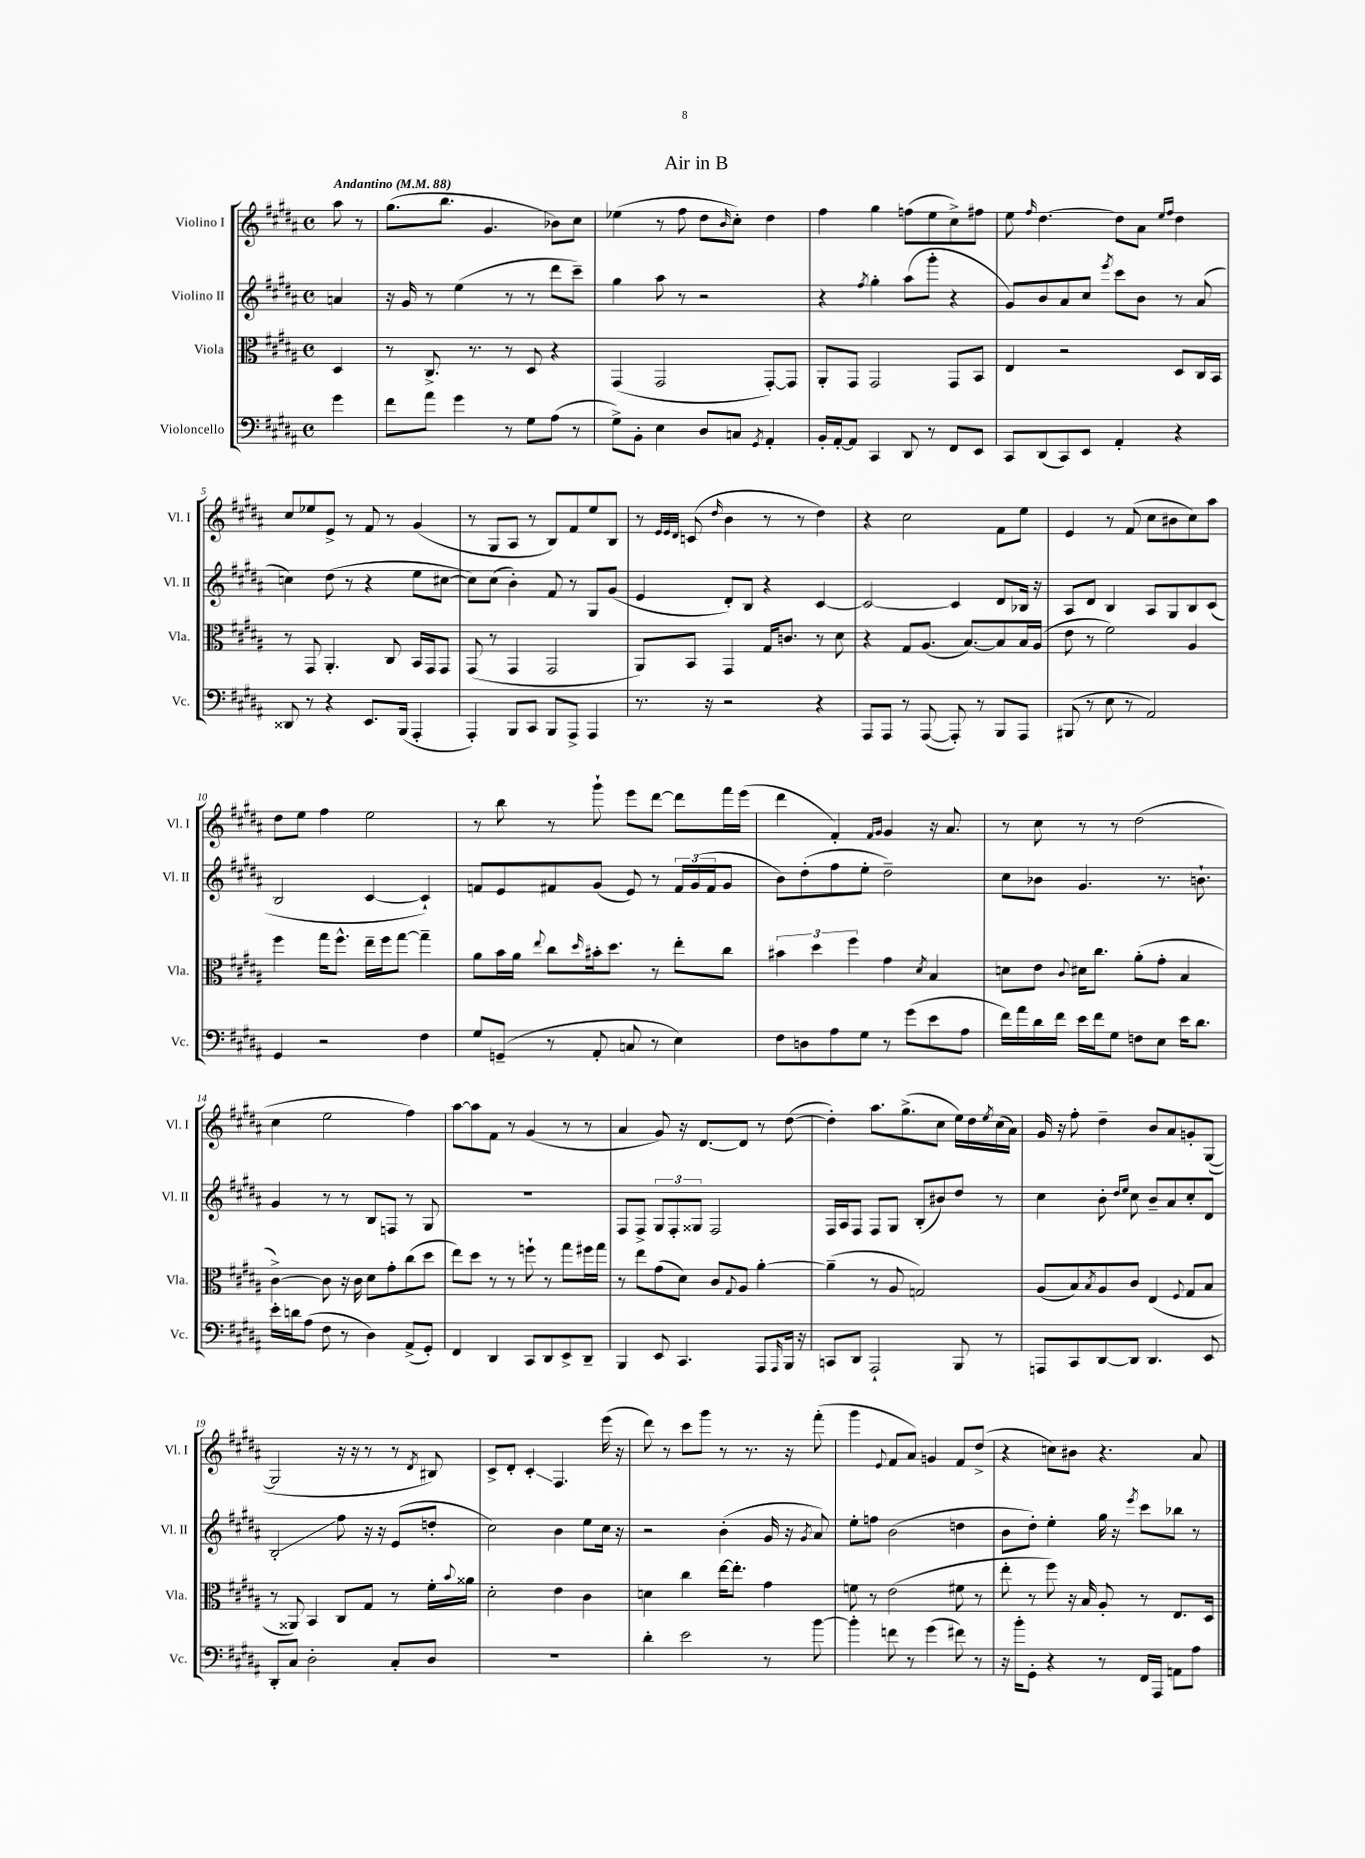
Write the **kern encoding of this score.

**kern	**kern	**kern	**kern
*staff4	*staff3	*staff2	*staff1
*clefF4	*clefC3	*clefG2	*clefG2
*k[f#c#g#d#a#]	*k[f#c#g#d#a#]	*k[f#c#g#d#a#]	*k[f#c#g#d#a#]
*M4/4	*M4/4	*M4/4	*M4/4
*met(c)	*met(c)	*met(c)	*met(c)
*MM88	*MM88	*MM88	*MM88
4g#	4D#	4a	8aa#
.	.	.	8r
=	=	=	=
8f#	8r	16r	(8.gg#
.	.	16g#	.
8a#	8.C#^	8r	.
.	.	.	8.bb
4g#	.	(4ee	.
.	8.r	.	.
.	.	.	4.g#
8r	8r	8r	.
8G#	8D#	8r	.
(8A#	4r	8ddd#	8b-)
8r	.	8ccc#~)	8cc#
=	=	=	=
8G#^)	(4GG#	4gg#	(4ee-
8BB'	.	.	.
4E	2GG#	8aa#	8r
.	.	8r	8ff#
8D#	.	2r	8dd#
.	.	.	16qqb
8C	.	.	8cc#')
8qGG#	.	.	.
4AA#'	[8GG#')	.	4dd#
.	8GG#]	.	.
=	=	=	=
16BB'	8AA#'	4r	4ff#
[16AA#'	.	.	.
8AA#]	8GG#	.	.
.	.	8qff#	.
4CC#	2GG#	4gg#'	4gg#
8DD#	.	(8aa#	(8ff
8r	.	8ggg#'	8ee
8FF#	8GG#	4r	8cc#^)
8EE	8BB	.	8ff#
=	=	=	=
8CC#	4E	8g#)	8ee
.	.	.	16qqff#
(8DD#	.	8b	[4.dd#
8CC#)	2r	8a#	.
8EE	.	8cc#	.
.	.	8qeee	.
4AA#'	.	8ccc#	8dd#]
.	.	8b	8a#
.	.	.	16qqee
.	.	.	16qqff#
4r	8D#	8r	4dd#
.	16C#	(8a#	.
.	16BB	.	.
=	=	=	=
8DD##	8r	4cc)	8cc#
8r	8GG#	.	8ee-
4r	4.AA#'	(8dd#	8e^
.	.	8r	8r
8.EE	.	4r	8f#
.	8C#	.	8r
(16BBB	.	.	.
4AAA#'	16BB	8ee	(4g#
.	16GG#	.	.
.	8GG#	[8cc#	.
=	=	=	=
4AAA#')	(8GG#	8cc#])	8r
.	8r	(8cc#	8G#
8BBB	4GG#	4b')	8A#
8CC#	.	.	8r
8BBB	2GG#	8f#	8B)
8AAA#^	.	8r	8f#
4AAA#	.	8G#	8ee
.	.	(8g#	8B
=	=	=	=
8.r	8AA#)	4e	8r
.	.	.	32qqe
.	.	.	32qqe
.	.	.	32qqd#
.	8BB	.	(8c
16r	.	.	.
.	.	.	16qqdd#
2r	4GG#	8d#')	4b
.	.	8B	.
.	16G#	4r	8r
.	8.c	.	.
.	.	.	8r
4r	8r	[4c#	4dd#)
.	8d#	.	.
=	=	=	=
8AAA#	4r	2c#_	4r
8AAA#	.	.	.
8r	8G#	.	2cc#
([8AAA#	(8.A#	.	.
8AAA#'])	.	4c#]	.
.	[8.B)	.	.
8r	.	.	.
8BBB	8B]	8d#	8f#
8AAA#	16B	16B-	8ee
.	(16A#	16r	.
=	=	=	=
(8BBB#	8e	8A#	4e
8r	8r	8d#	.
8E	2f#)	4B	8r
8r	.	.	(8f#
2AA#)	.	8A#	8cc#
.	.	8G#	8b#
.	4A#	8B	8cc#)
.	.	(8c#	8aa#
=	=	=	=
4GG#	4ff#	2B	8dd#
.	.	.	8ee
2r	16gg#	.	4ff#
.	8.ff#^^	.	.
.	16ee~	[4c#	2ee
.	16ff#	.	.
.	[8gg#	.	.
4F#	4gg#~]	4c#`])	.
=	=	=	=
8G#	8a#	8f	8r
(8GG~	16b	8e	8bb
.	16a#	.	.
.	8qqee	.	.
8r	8cc#	8f#	8r
.	16qqdd#	.	.
8AA#'	16b#'	(8g#	8ggg#`
.	8.dd#	.	.
8C	.	8e)	8eee
8r	8r	8r	[8ddd#
4E)	8ee'	24f#	8ddd#]
.	.	(24g#	.
.	.	24f#	.
.	8cc#	8g#	16fff#
.	.	.	(16eee
=	=	=	=
8F#	6b#	8b)	4ddd#
8D	.	(8dd#'	.
.	6dd#	.	.
8A#	.	8ff#	4f#')
.	6ff#	.	.
8G#	.	8ee'	.
.	.	.	16qqf#
.	.	.	16qqg#
8r	4g#	2dd#~)	4g#
(8g#	.	.	.
.	8qd#	.	.
8e	4B	.	16r
.	.	.	8.a#
8A#	.	.	.
=	=	=	=
16f#)	8d	8cc#	8r
16a#	.	.	.
16d#	8e	8b-	8cc#
16f#	.	.	.
.	8qqc#	.	.
16e	16d#	4.g#	8r
16f#	8.cc#	.	.
8G#	.	.	8r
8F	(8a#'	.	(2dd#
8E	8g#'	8.r	.
16e	4B	.	.
8.d#	.	8.b`	.
=	=	=	=
16e'	[4c#^)	4g#	4cc#
16d	.	.	.
(8A#	.	.	.
8F#	8c#]	8r	2ee
8r	16r	8r	.
.	16c#	.	.
4D#)	8d#	8B	.
.	8g#'	8F	.
(8AA#^	(8cc#	8r	4ff#)
8GG#')	8dd#	8G#	.
=	=	=	=
4FF#	8ee)	1r	[8aa#
.	8dd#	.	8aa#]
4DD#	8r	.	8f#
.	8r	.	8r
8CC#	8ff`	.	(4g#
8DD#	8r	.	.
8EE^	8gg#	.	8r
8DD#~	16ff#	.	8r
.	16gg#	.	.
=	=	=	=
4BBB	8r	8F#	4a#
.	8ee	8F#^	.
8EE	(8g#	12G#	8g#)
.	.	12F#'	.
4.CC#	8d#)	.	16r
.	.	12G##	.
.	.	.	[8.d#
.	8c#	2F#	.
.	8qqG#	.	.
.	8A#	.	8d#]
8AAA#	[4a#'	.	8r
16qqAAA#	.	.	.
16BBB	.	.	([8dd#
16r	.	.	.
=	=	=	=
8CC	(4a#~]	16F#	4dd#'])
.	.	16A#	.
8DD#	.	8F#	.
2AAA#`	8r	8F#	8.aa#
.	8A#	8G#	.
.	.	.	(8.gg#^
.	2G)	(8B'	.
.	.	8b#)	8cc#
8BBB	.	8dd#	16ee)
.	.	.	16dd#
.	.	.	8qee
8r	.	8r	(16cc#
.	.	.	16a#)
=	=	=	=
8AAA	(8A#	4cc#	16g#
.	.	.	16r
8CC#	8B)	.	8ff#'
.	8qB	.	.
[8DD#	8A#	8b'	4dd#~
.	.	16qqdd#	.
.	.	16qqee	.
8DD#]	8c#	8cc#	.
4.DD#	(4E	8b~	8b
.	.	8a#	8a#
.	8qqF#	.	.
.	8G#	8cc#'	8g'
8EE	8B	8d#	([8G#
=	=	=	=
8DD#'	8r	2B'	2G#]
8C#	8AA##)	.	.
2D#'	4BB	.	.
.	8C#	8ff#	16r
.	.	.	16r
.	8G#	16r	8r
.	.	16r	.
8C#'	8r	(8e	8r
.	.	.	8qd#
8D#	16f#'	8dd'	8B#)
.	8qqb	.	.
.	16a##	.	.
=	=	=	=
1r	2d#'	2cc#)	8c#^
.	.	.	8d#'
.	.	.	4c#'
.	4e	4b	4.F#
.	4c#	8ee	.
.	.	16cc#	(16eee
.	.	16r	16r
=	=	=	=
4d#'	4d	2r	8ddd#)
.	.	.	8r
2e	4cc#	.	8ccc#
.	.	.	8ggg#
.	[16ee	(4b'	8r
.	8.ee']	.	.
.	.	.	8.r
8r	4g#	16g#	.
.	.	16r	16r
.	.	8qg#	.
[8b	.	8a#)	(8fff#'
=	=	=	=
4b']	8f	8ee'	4ggg#
.	8r	8ff	.
.	.	.	8qqe
8f	(2e	(2b	8f#
8r	.	.	8a#)
(4g#	.	.	4g
8f#)	8f#	4dd	8f#
8r	8r	.	(8dd#^
=	=	=	=
16r	8ee'	8b	4r
16b'	.	.	.
8GG#'	8r	8dd#')	.
4r	8ff#)	4ee'	8cc)
.	16r	.	8b#
.	16B	.	.
8r	8A#'	16gg#	4.r
.	.	16r	.
.	.	8qeee	.
16FF#	8r	8ccc#	.
16AAA#	.	.	.
8AA	8.E	8bb-	.
8A#	.	8r	8a#
.	16D#	.	.
==	==	==	==
*-	*-	*-	*-
